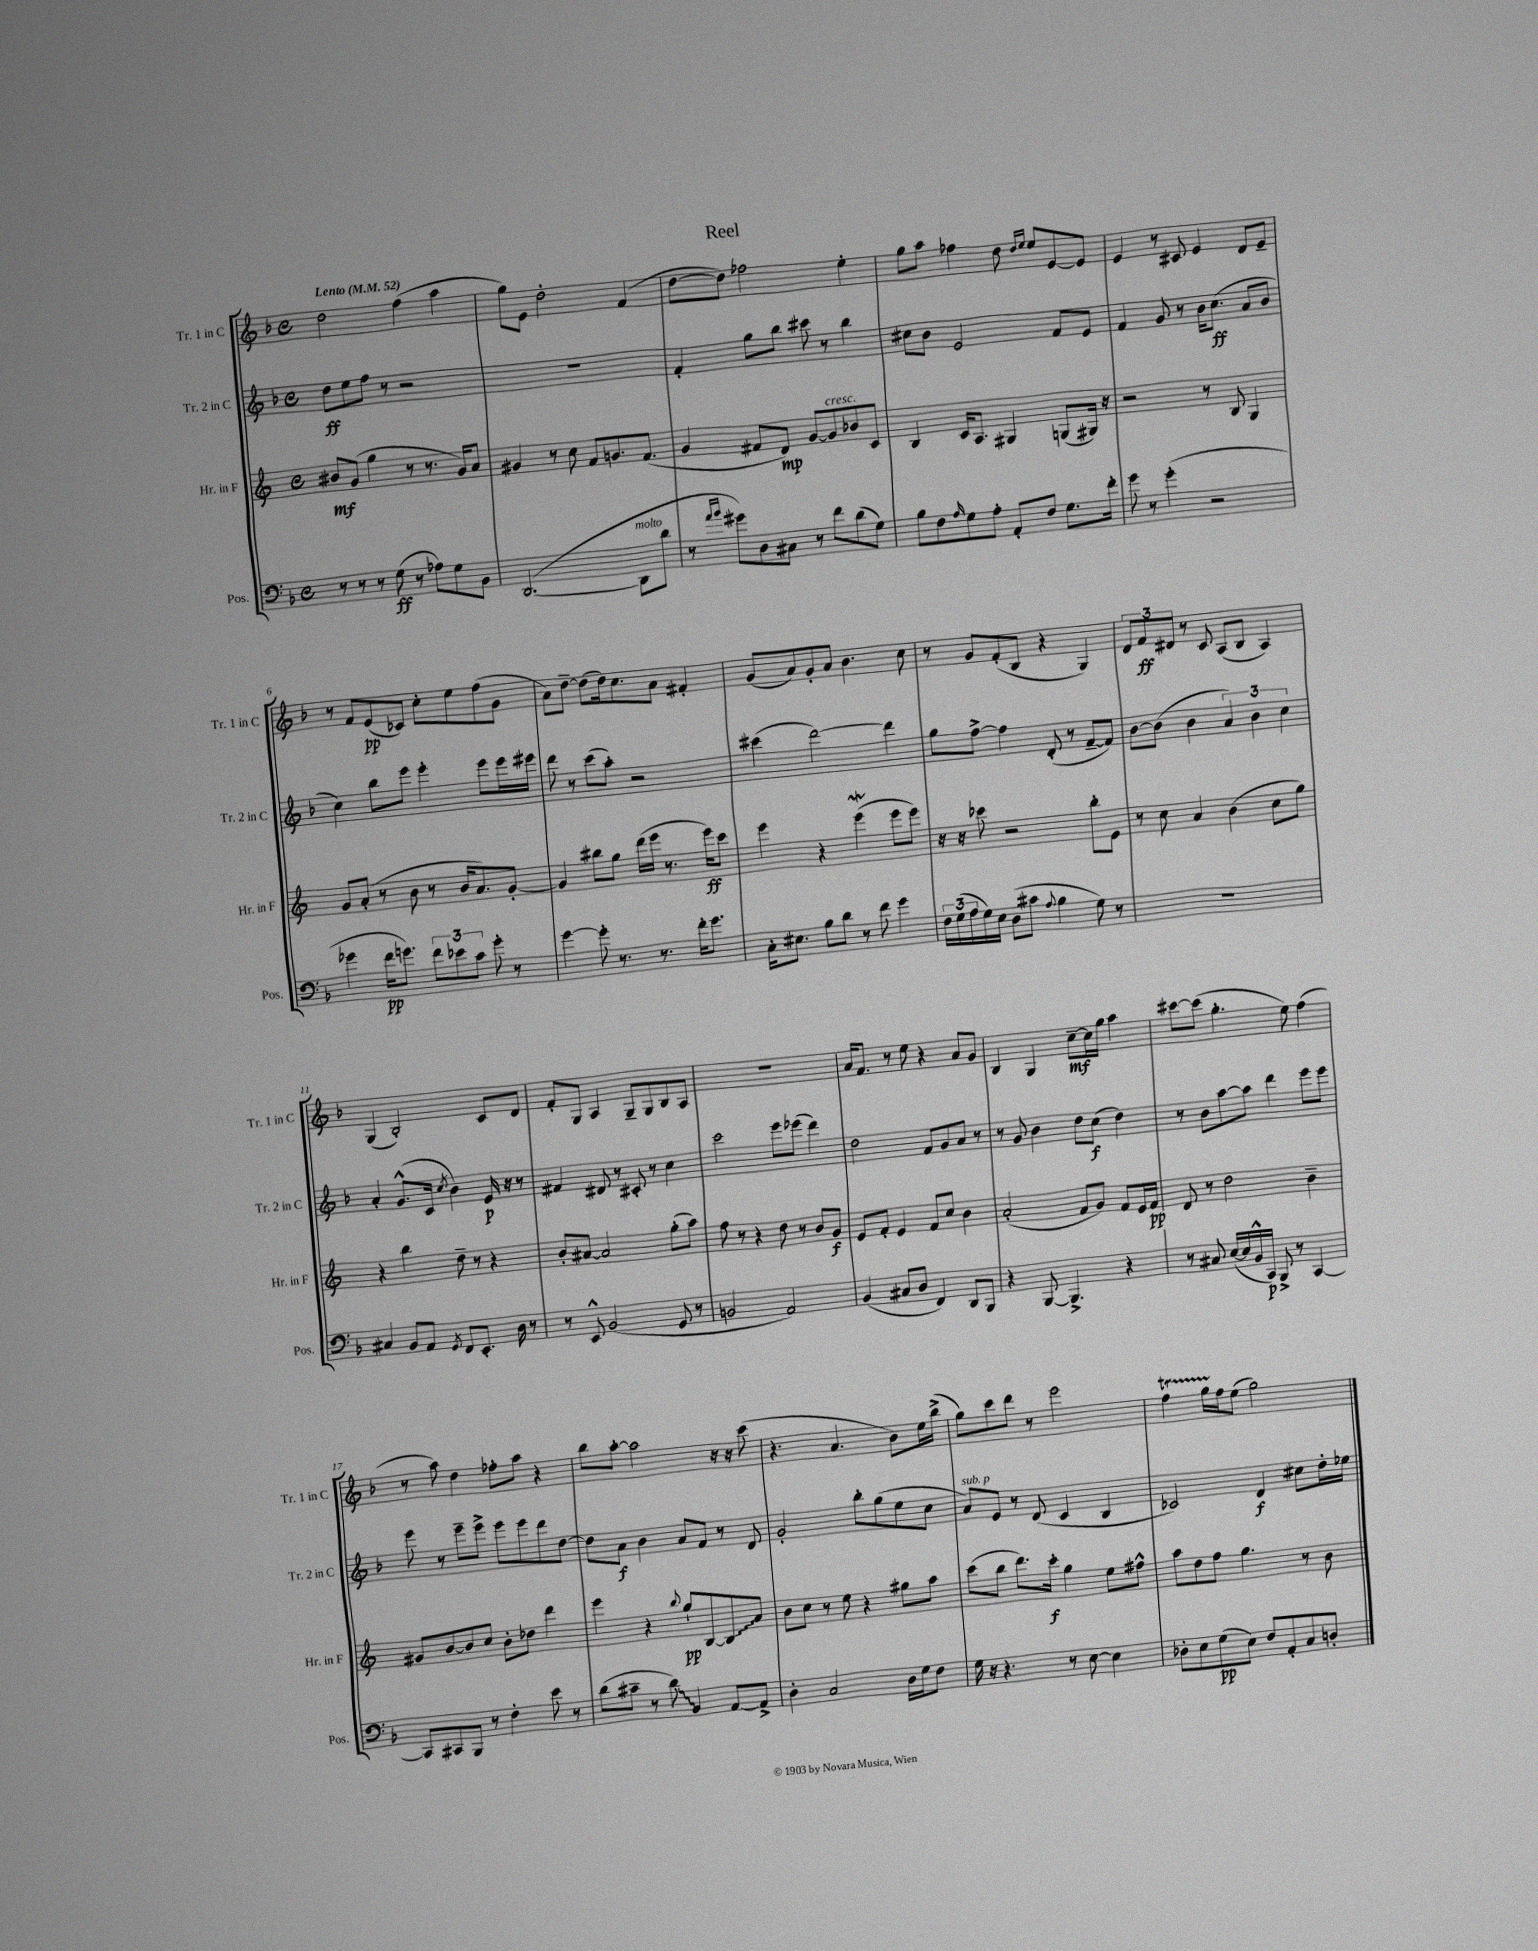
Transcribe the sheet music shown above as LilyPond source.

\header { title = "Reel" }
<<
\new StaffGroup <<
\new Staff = "s0" \with { instrumentName = "Tr. 1 in C" shortInstrumentName = "Tr. 1 in C" } {
    \clef treble \key f \major \defaultTimeSignature \time 4/4 \tempo "Lento" 4 = 52
    d''2 f''4( a''4 |
    g''8) e'8 d''2-. f'4( |
    d''8~ d''8) fes''2 e''4-. |
    g''8 a''8 fes''4 d''8 \grace { d''16 e''16 } e''8 e'8~ e'8 |
    e'4 r8 cis'8 e'4 d'8 e'8-- |
    r8 f'8 e'8\pp( ces'8) c''8-. e''8 f''8( g'8 |
    a'8) d''8~-- d''8( d''16) c''8. a'8 fis'4-. |
    g'8( a'8) g'8-. a'8 bes'4. c''8 |
    r8 g'8 f'8-.( bes8 r4 g4) |
    \tuplet 3/2 { d'8 f'8\ff dis'8 } r8 c'8 a8( bes8 a4) |
    g4( bes2-.) c'8 d'8 |
    f'8-. g8 a4 g8-- g8 bes8 a8 |
    R1 |
    a'16 f'8. r8 e''8 r4 a'8 g'8 |
    bes4 g4 c''8~--\mf c''16 g''16 a''4 |
    cis'''8~ cis'''8( g''4.-. e''8) f''4( |
    r8 a''8) d''4 fes''8-. a''8 r4 |
    bes''8 a''8~-. a''2 r16 r16 c'''8( |
    r4. a'4. bes'8) e''16 bes''16->( |
    g''8) c'''8 d'''8 r8 e'''2 |
    f''4\startTrillSpan g''16 f''16\stopTrillSpan e''8( g''2) \bar "|." |
}
\new Staff = "s1" \with { instrumentName = "Tr. 2 in C" shortInstrumentName = "Tr. 2 in C" } {
    \clef treble \key f \major \defaultTimeSignature \time 4/4
    d''8\ff e''8 f''8 r8 r2 |
    R1 |
    f'4-. g''8 bes''8 cis'''8 r8 bes''4 |
    cis''8 bes'8 e'2 f'8 e'8 |
    f'4 g'8 r8 bes'16 c''8.\ff( a'8 bes'8 |
    c''4) bes''8 e'''8 e'''4-. e'''8 e'''16 eis'''16 |
    d'''8 r8 c'''8( a''8-.) r2 |
    cis'''4( d'''2~) d'''4 |
    g''8 f''8~-> f''4 d'8-.( r8 f'8~-- f'8) |
    bes'8~ bes'8( bes'4 \tuplet 3/2 { a'4) bes'4 c''4 } |
    a'4-. g'8.-^( c'16 \acciaccatura { c''8 } bes'4) e'16\p r16 r8 |
    fis'4 dis'8 r8 cis'8-. r8 c''4 |
    c'''2 e'''8 ees'''8( d'''4) |
    d''2 f'8 g'8 a'8 r8 |
    r8 g'8 bes'4 d''8 c''8\f( d''4) |
    r8 bes'8 a''8~ a''8 d'''4 e'''8 e'''8 |
    e'''8 r8 e'''8-- e'''8-> e'''8 e'''8 d'''8 d''8~ |
    d''8 a'8\f bes'4 a'8 f'8 r8 d'8 |
    g'2-. bes''8-. g''8( e''8 c''8 |
    a'8^\markup { \italic "sub. p" }) e'8 r8 d'8( c'4 bes4 |
    ces'2) d'4\f cis''8 d''16-. ees''16 \bar "|." |
}
\new Staff = "s2" \with { instrumentName = "Hr. in F" shortInstrumentName = "Hr. in F" } {
    \clef treble \key c \major \defaultTimeSignature \time 4/4
    bis'8\mf g'8( g''4 r8 r8. g'16) a'8 |
    gis'4 r8 c''8 f'8 g'8. f'8.( |
    g'4 fis'8 d'8\mp) g'8~ g'8^\markup { \italic "cresc." } bes'8 c'8 |
    b4 c'16 a8. gis4 g8( gis16) r16 |
    r2 r8 b8 g4 |
    g'8 a'8-.( r8 b'8 r8 b'16 a'8.) g'8~-. |
    g'4 bis''8 g''8 d'''16( e'''16 r8. e'''16\ff) c'''8 |
    e'''4 r4 e'''4\mordent( e'''8 e'''8) |
    r16 r16 ces'''8 r2 b''8-. e'8 |
    r8 c''8 a'4 b'4( c''8 g''8) |
    r4 b''4 d''8-- r8 r4 |
    b'8-. ais'8~ ais'2 g''8-.( a''8) |
    f''8 r8 r4 d''8 r8 b'8 g'8\f |
    e'8 f'8-. e'4 f'8 c''8 b'4 |
    a'2-.( f'8 g'8) f'8 e'16 f'16\pp |
    d'8 r8 d''2 b'4-- |
    gis'8 b'8~ b'8 c''8 b'8-. des''8 d'''4 |
    e'''4 r4 \appoggiatura { b''8 } g''8-!\pp b8~ \once \override Glissando.style = #'zigzag b8\glissando a'8 |
    b'8 c''8 r8 e''8 r4 gis''8 a''8 |
    c'''8( b''8 d'''8.) c'''16-.\f g''4 e''8 fis''8-^ |
    a''8 d''8 f''8 g''4. r8 b'8 \bar "|." |
}
\new Staff = "s3" \with { instrumentName = "Pos." shortInstrumentName = "Pos." } {
    \clef bass \key f \major \defaultTimeSignature \time 4/4
    r8 r8 r8 g8\ff( r8 aes8) g8 bes,8 |
    d,2.~( d,8^\markup { \italic "molto" } d'8 |
    r8 \grace { a'16 bes'16 } gis'8) d8 cis8 r8 f'8 d'8( g8) |
    bes8 f8 \grace { a16 } g8 a8-. a,8-. f8 g8. f'16-. |
    g'8 r8 g'4-.( r2 |
    ges'4 f'16\pp g'8.) \tuplet 3/2 { f'8 ees'8 c'8 } g'8-. r8 |
    g'4~ g'8-. r8. r8. f'16-. g'8. |
    c16-. eis8. bes8 d'8 r8 f'8 g'4 |
    \tuplet 3/2 { f16 g16( a16 } g16) e16 d8( cis'8 \appoggiatura { a8 } bes4 g8) r8 |
    R1 |
    cis4 bes,8 a,8 \acciaccatura { g,8 } f,8 e,8.-. d16 r8 |
    r8 e,8-^ bes,2( g,8 r8 |
    b,2 a,2) |
    bes,4( cis8 d8 f,4) d,8 bes,,8 |
    r4 bes,,8~ bes,,4.-> r4 |
    r8 cis8 e16~( e16 bes,16-^ c,16\p) bes,,8-> r8 c,4~ |
    c,8 cis,8 bes,,8 r8 f4-. e'8 r8 |
    d'8( cis'8-- r8 \once \override Glissando.style = #'zigzag d'8\glissando) bes,4 a,8~ a,8-> |
    d4-. c2 d16 g16 f8 |
    g16 r16 r4. r8 e8~ e4 |
    des8-. e8 g8\pp( e8) f8 a,8-. c8 d8-. \bar "|." |
}
>>
>>
